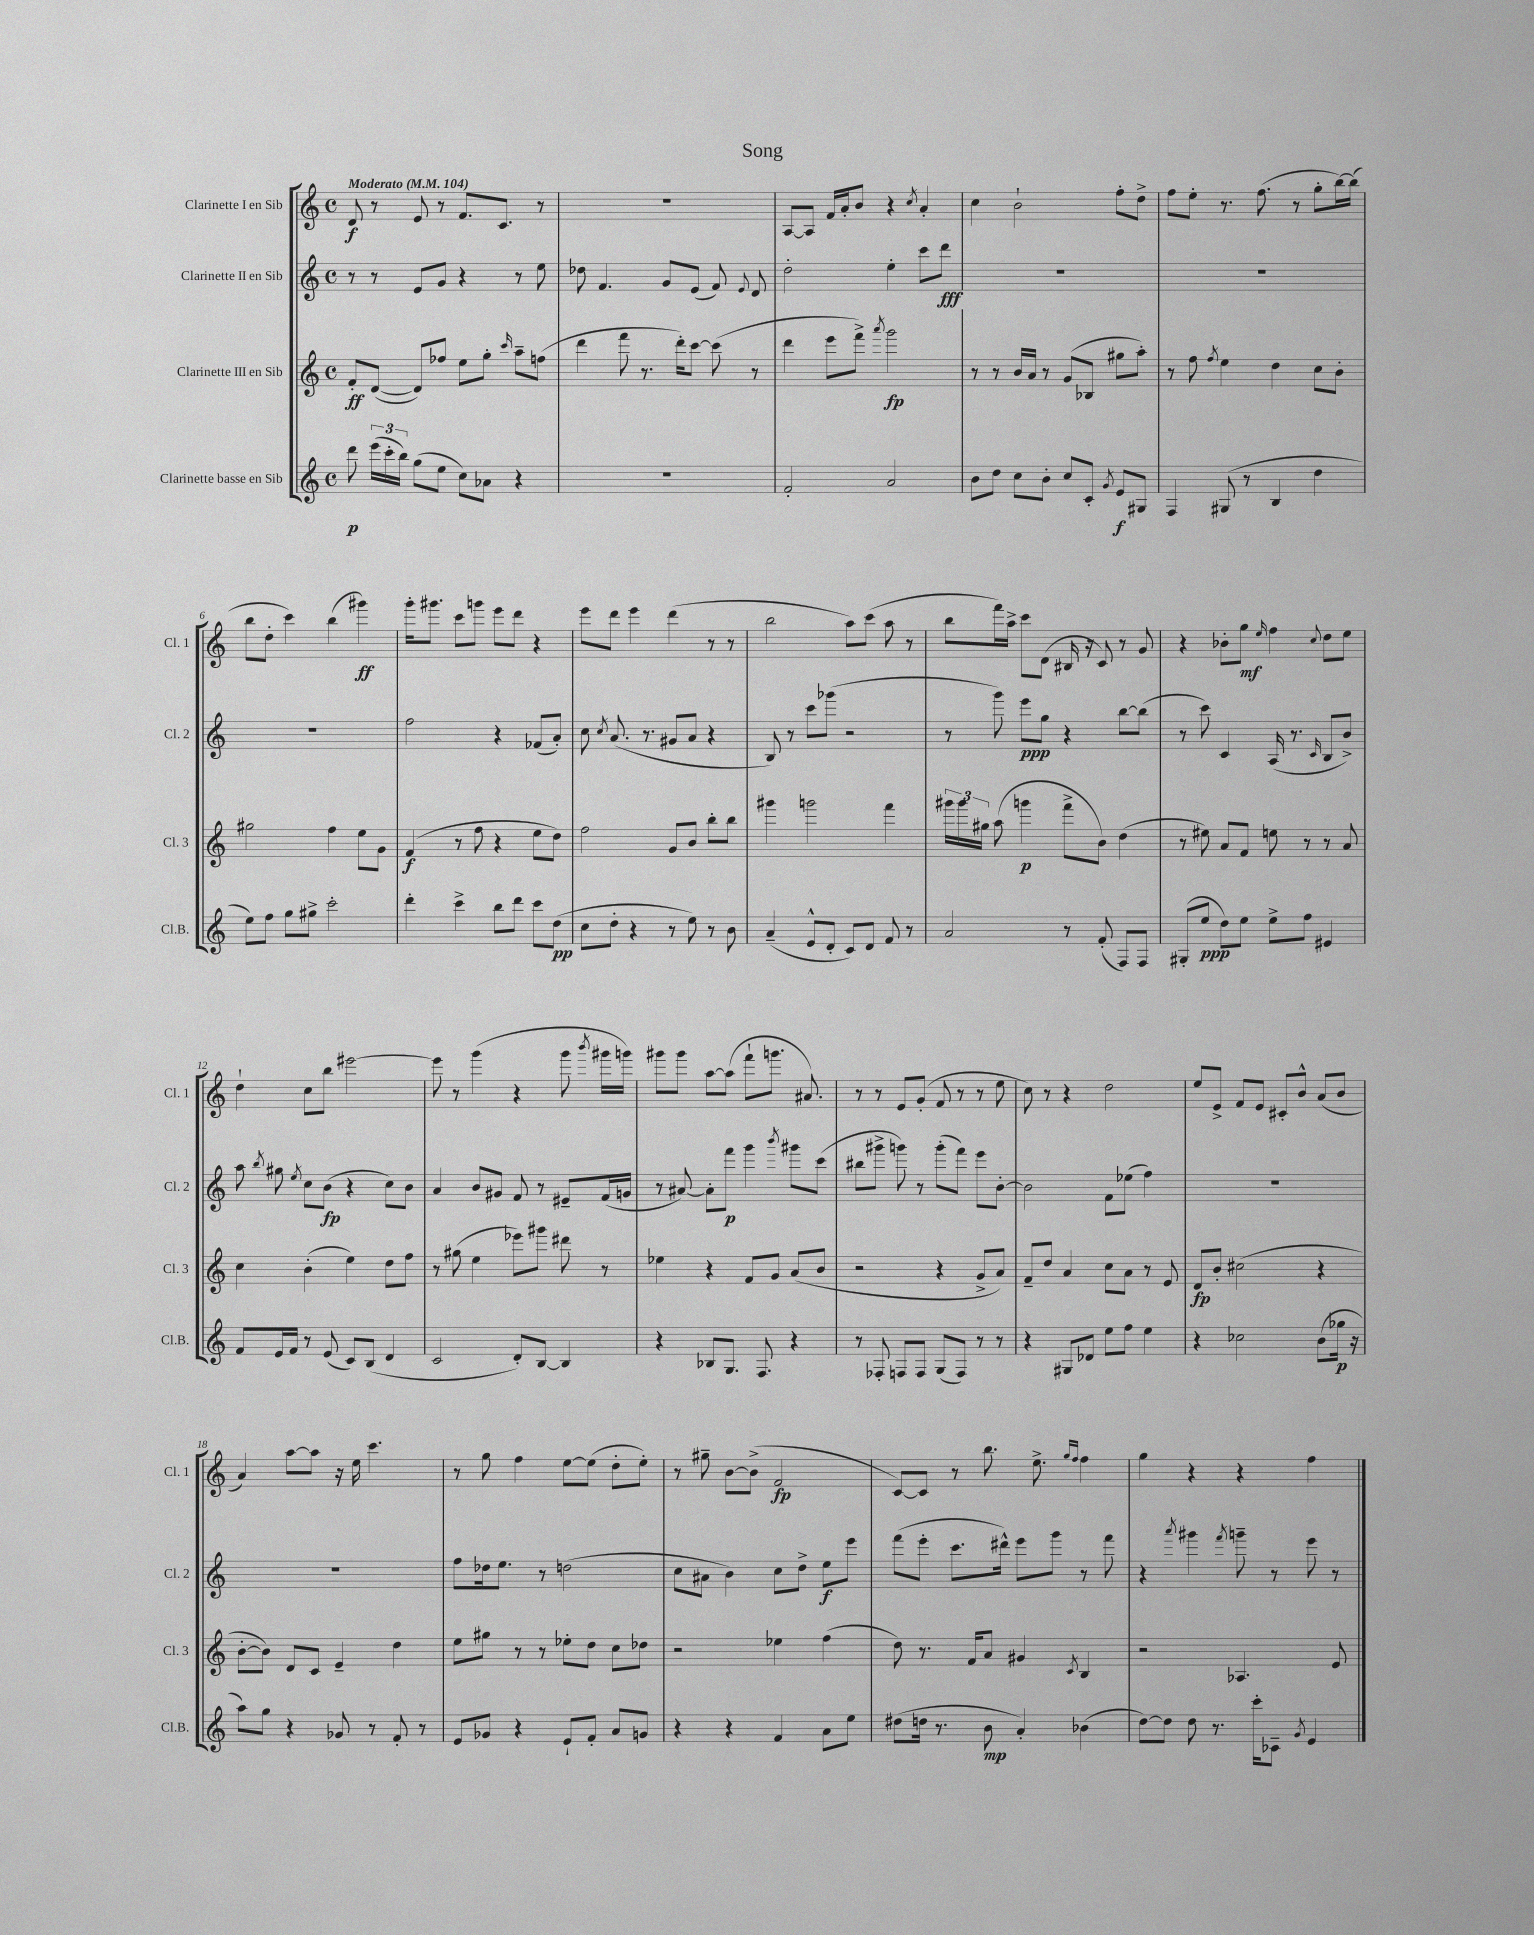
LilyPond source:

\header { title = "Song" }
<<
\new StaffGroup <<
\new Staff = "s0" \with { instrumentName = "Clarinette I en Sib" shortInstrumentName = "Cl. 1" } {
    \clef treble \key c \major \defaultTimeSignature \time 4/4 \tempo "Moderato" 4 = 104
    \autoBeamOff d'8\f r8 e'8 r8 f'8.[ c'8.] r8 |
    R1 |
    a8[~ a8] f'16[ a'16-. b'8] r4 \acciaccatura { c''8 } a'4-. |
    c''4 b'2-! f''8[-. d''8]-> |
    f''8[ e''8]-. r8. f''8.( r8 g''8[-. b''16~) b''16]( |
    b''8[ d''8]-. c'''4) b''4( gis'''4\ff) |
    g'''16[-. gis'''8.] c'''8[ g'''8] e'''8[ d'''8] r4 |
    e'''8[ d'''8] e'''4 d'''4( r8 r8 |
    b''2 a''8[) c'''8]( a''8 r8 |
    b''8[ f'''16) a''16]-> c'''8[ d'8]( bis16 r16 c'8) r8 g'8 |
    r4 bes'8[-. g''8]\mf \grace { e''16 } f''4 \appoggiatura { c''8 } d''8[ e''8] |
    d''4-! c''8[ b''8] eis'''2~ |
    eis'''8 r8 g'''4( r4 g'''8 \acciaccatura { b'''8 } gis'''16[ g'''16]) |
    gis'''8[ gis'''8] a''8[~ a''8]( f'''8[-! g'''8.] ais'8.) |
    r8 r8 e'8[ g'8]-.( f'8 r8 r8 e''8 |
    c''8) r8 r4 d''2 |
    e''8[ e'8]-> f'8[ e'8] cis'8[-. b'8]-^ a'8[( b'8] |
    a'4) a''8[~ a''8] r16 e''16 c'''4. |
    r8 g''8 f''4 e''8[~ e''8]( d''8[-. e''8]-.) |
    r8 gis''8-- b'8[~ b'8]->( f'2\fp |
    c'8[~) c'8] r8 b''8. e''8.-> \grace { g''16[ f''16] } f''4 |
    g''4 r4 r4 f''4 \bar "|." |
}
\new Staff = "s1" \with { instrumentName = "Clarinette II en Sib" shortInstrumentName = "Cl. 2" } {
    \clef treble \key c \major \defaultTimeSignature \time 4/4
    \autoBeamOff r8 r8 e'8[ g'8] r4 r8 e''8 |
    des''8 f'4. g'8[ e'8]( f'8) \appoggiatura { e'8 } d'8 |
    d''2-. e''4-. c'''8[ d'''8]\fff |
    R1 |
    R1 |
    R1 |
    f''2 r4 fes'8[( a'8]-.) |
    c''8 \acciaccatura { c''8 } a'8.( r8. gis'8[ a'8] r4 |
    b8) r8 c'''8[ ges'''8]( r2 |
    r8 g'''8) e'''8[\ppp g''8] r4 b''8[~ b''8]( |
    r8 c'''8) c'4 a16( r8. \grace { c'16 } b8[ b'8]->) |
    a''8 \acciaccatura { b''8 } gis''8 \acciaccatura { e''8 } c''8[ b'8]\fp( r4 c''8[) b'8] |
    a'4 b'8[ gis'8] f'8 r8 eis'8[-- f'16( g'16] |
    r8 ais'8~) ais'8[-. f'''8]\p g'''4 \acciaccatura { b'''8 } gis'''8[ c'''8]( |
    bis''8[ gis'''8]-> g'''8) r8 g'''8[-.( f'''8]) e'''8[ b'8]~-. |
    b'2 f'8[ ees''8]( f''4) |
    R1 |
    R1 |
    f''8[ des''16 e''8.] r8 d''2( |
    c''8[ ais'8] b'4) c''8[ d''8]-> e''8[\f e'''8] |
    f'''8[( e'''8]-. c'''8.[ dis'''16]-^) e'''8[ g'''8] r8 f'''8 |
    r4 \acciaccatura { a'''8 } gis'''4 \acciaccatura { f'''8 } g'''8-- r8 e'''8 r8 \bar "|." |
}
\new Staff = "s2" \with { instrumentName = "Clarinette III en Sib" shortInstrumentName = "Cl. 3" } {
    \clef treble \key c \major \defaultTimeSignature \time 4/4
    \autoBeamOff f'8[-.\ff d'8]~( d'8[) fes''8] e''8[ g''8]-. \grace { c'''16 } a''8[-- f''8]( |
    d'''4 f'''8 r8. d'''16[-.) c'''8]~ c'''8( r8 |
    d'''4 e'''8[ f'''8]->) \acciaccatura { a'''8 } g'''2\fp |
    r8 r8 b'16[ a'16] r8 g'8[( bes8] gis''8[ a''8]-.) |
    r8 f''8 \acciaccatura { f''8 } e''4 d''4 c''8[ b'8]-. |
    gis''2 f''4 e''8[ g'8] |
    f'4\f( r8 f''8 r4 e''8[ d''8]) |
    f''2 g'8[ b'8] b''8[-. b''8] |
    gis'''4 g'''2 f'''4 |
    \tuplet 3/2 { gis'''16[ gis'''16 gis''16] } a''8( g'''4\p f'''8[-> b'8]) d''4( |
    r8 eis''8) a'8[ f'8] e''8 r8 r8 a'8 |
    c''4 b'4-.( e''4) d''8[ f''8] |
    r8 gis''8( e''4 ees'''8[) gis'''8] dis'''8 r8 |
    ees''4 r4 f'8[ g'8] a'8[( b'8] |
    r2 r4 g'8[-> a'8]) |
    f'8[-- d''8] a'4 c''8[ a'8] r8 e'8 |
    d'8[\fp b'8]-. cis''2( r4 |
    b'8[~-. b'8]) d'8[ c'8] e'4-- d''4 |
    e''8[ gis''8] r8 r8 ees''8[-. d''8] c''8[ des''8] |
    r2 ees''4 f''4( |
    d''8) r8. f'16[ a'8] gis'4 \acciaccatura { c'8 } b4 |
    r2 aes4. e'8 \bar "|." |
}
\new Staff = "s3" \with { instrumentName = "Clarinette basse en Sib" shortInstrumentName = "Cl.B." } {
    \clef treble \key c \major \defaultTimeSignature \time 4/4
    \autoBeamOff d'''8\p \tuplet 3/2 { e'''16[( c'''16-. b''16]) } g''8[( e''8] c''8[) aes'8] r4 |
    R1 |
    f'2-. a'2 |
    b'8[ d''8] c''8[ b'8]-. c''8[ c'8]-. \acciaccatura { g'8 } e'8[\f gis8] |
    f4 gis8( r8 b4 d''4 |
    e''8[) f''8] g''8[ gis''8]-> c'''2-. |
    d'''4-. c'''4-> b''8[ d'''8] c'''8[ d''8]\pp( |
    c''8[ d''8]-. r4 r8 e''8) r8 b'8 |
    a'4--( e'8[-^ d'8]-. c'8[) d'8] f'8 r8 |
    a'2 r8 f'8-.( f8[) f8] |
    gis8[-.( e''8]\ppp d''8[) e''8] e''8[-> f''8] eis'4 |
    f'8[ e'16 f'16] r8 e'8( c'8[) b8]( d'4 |
    c'2 d'8[-.) b8]~ b4 |
    r4 bes8[ g8.] f8. r4 |
    r8 fes8-. f8[ f8] g8[( f8]) r8 r8 |
    r4 gis8[ des'8] e''8[ f''8] e''4 |
    r4 ces''2 b'8[( ges''16]\p r16 |
    a''8[) g''8] r4 ges'8 r8 f'8-. r8 |
    e'8[ ges'8] r4 e'8[-! f'8]-. a'8[ g'8] |
    r4 r4 f'4 a'8[ e''8] |
    dis''8[( d''16] r8. b'8\mp a'4-.) bes'4( |
    d''8[~) d''8] d''8 r8. c'''16[-. ces'8]-- \acciaccatura { g'8 } e'4 \bar "|." |
}
>>
>>
